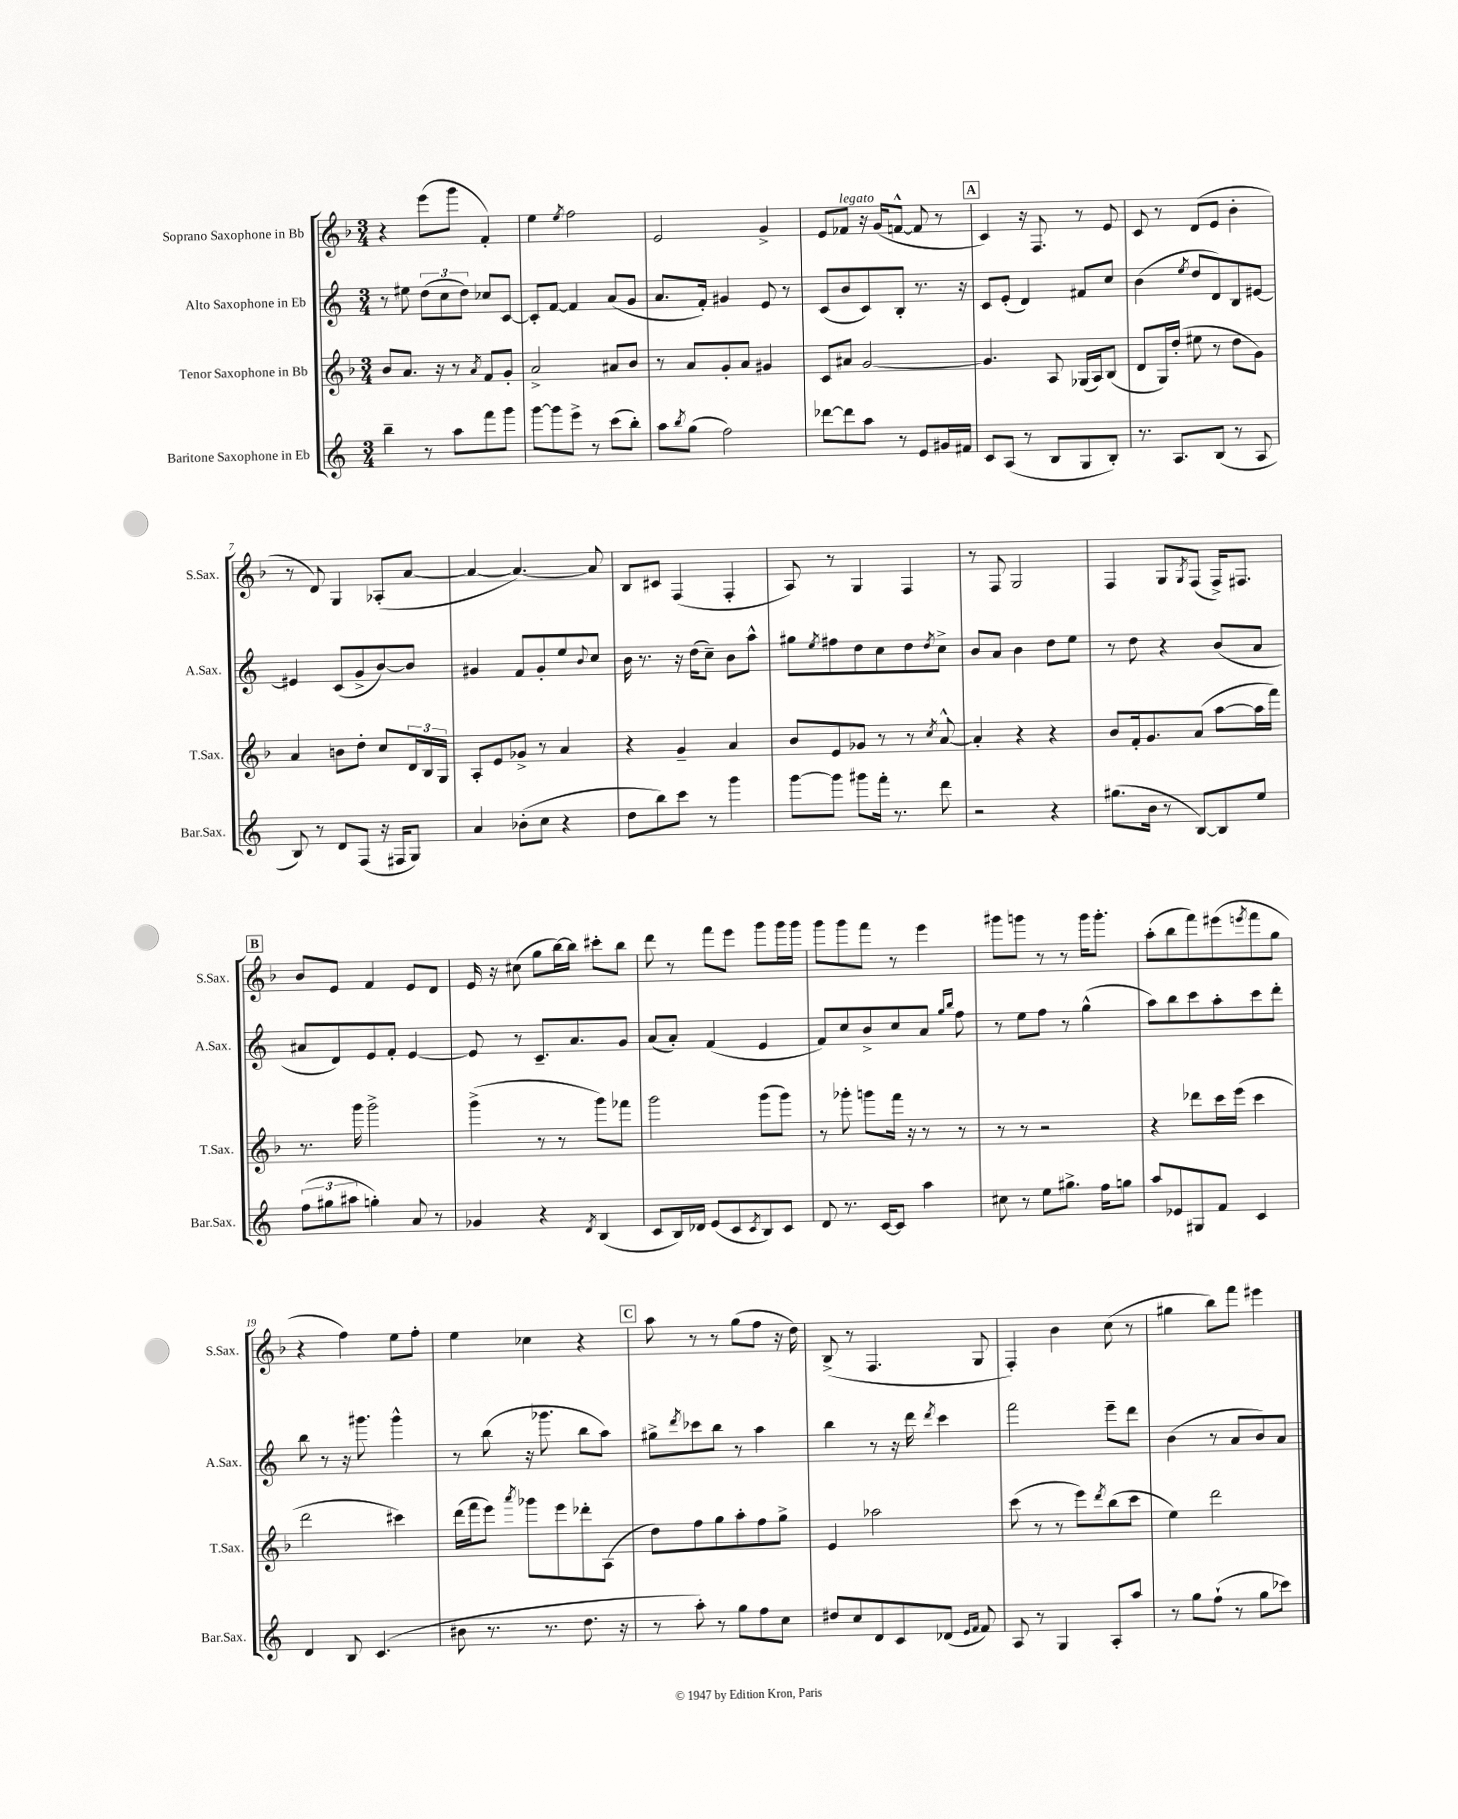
<<
\new StaffGroup <<
\new Staff = "s0" \with { instrumentName = "Soprano Saxophone in Bb" shortInstrumentName = "S.Sax." } {
    \clef treble \key f \major \numericTimeSignature \time 3/4
    r4 e'''8( g'''8 f'4-.) |
    e''4 \acciaccatura { e''8 } f''2 |
    e'2 g'4-> |
    e'8 fes'8^\markup { \italic "legato" } r16 g'16( f'8~-^ f'8 r8 |
    \mark \markup { \box "A" } c'4) r16 f8. r8 e'8 |
    c'8 r8 d'8( e'8 bes'4-. |
    r8 d'8) g4 aes8-.( a'8~ |
    a'4~ a'4.~) a'8 |
    bes8 cis'8 f4( f4-. |
    a8) r8 g4 f4 |
    r8 f8 g2 |
    f4 g8 \acciaccatura { g8 } f8( f16->) fis8. |
    \mark \markup { \box "B" } bes'8 e'8 f'4 e'8 d'8 |
    e'16 r16 cis''8( g''8 bes''16~) bes''16 cis'''8-. bes''8 |
    d'''8 r8 f'''8 e'''8 g'''8 g'''16 g'''16 |
    g'''8 g'''8 f'''8 r8 e'''4 |
    gis'''8 g'''8 r8 r8 g'''16 g'''8.-. |
    a''8-.( bes''8 f'''8) eis'''8( \acciaccatura { e'''8 } f'''8 g''8 |
    r4 f''4) e''8 f''8-. |
    e''4 ces''4 r4 |
    \mark \markup { \box "C" } a''8 r8 r8 g''8( f''8 r16 d''16) |
    bes8->( r8 f4. g8 |
    f4-.) bes'4 c''8( r8 |
    gis''4 bes''8) f'''8 eis'''4 \bar "|." |
}
\new Staff = "s1" \with { instrumentName = "Alto Saxophone in Eb" shortInstrumentName = "A.Sax." } {
    \clef treble \key c \major \numericTimeSignature \time 3/4
    r8 eis''8 \tuplet 3/2 { d''8( c''8 d''8) } ces''8 c'8~ |
    c'8-. f'8~ f'4 a'8( g'8 |
    a'8. f'16-.) gis'4 e'8 r8 |
    c'8( b'8 c'8) b8-. r8. r16 |
    \mark \markup { \box "A" } c'8 e'8-.( d'4) fis'8 c''8 |
    b'4( \acciaccatura { e''8 } d''8 d'8) b8 eis'8~ |
    eis'4 c'8( g'8-> b'8~) b'8 |
    gis'4 f'8 gis'8-. e''8 \appoggiatura { b'8 } c''8 |
    b'16 r8. r16 d''16( c''8--) b'8 a''8-^ |
    gis''8 \acciaccatura { e''8 } fis''8 d''8 c''8 d''8 \acciaccatura { d''8 } c''8-> |
    b'8 a'8 b'4 d''8 e''8 |
    r8 d''8 r4 b'8( a'8 |
    \mark \markup { \box "B" } ais'8 d'8) e'8 f'8-. e'4~ |
    e'8 r8 c'8.-- a'8. g'8 |
    a'8( a'8-.) f'4( e'4 |
    f'8) c''8 b'8-> c''8 a'8 \grace { g''16 b''16 } f''8 |
    r8 e''8 f''8 r8 g''4-^( |
    a''8) b''8 c'''8 a''8-. c'''8 d'''8-. |
    b''8 r8 r16 gis'''8. gis'''4-^ |
    r8 b''8( r16 ges'''8. b''8 a''8) |
    \mark \markup { \box "C" } gis''8-> \acciaccatura { d'''8 } ces'''8 b''8 r8 a''4 |
    b''4 r8 r16 d'''16 \acciaccatura { d'''8 } c'''4 |
    f'''2 e'''8-- d'''8 |
    b'4( r8 a'8 b'8) a'8 \bar "|." |
}
\new Staff = "s2" \with { instrumentName = "Tenor Saxophone in Bb" shortInstrumentName = "T.Sax." } {
    \clef treble \key f \major \numericTimeSignature \time 3/4
    bes'8 a'8. r16 r8 \acciaccatura { a'8 } f'8 g'8-. |
    a'2-> ais'8 bes'8 |
    r8 a'8 g'8-. a'8 gis'4 |
    c'8 ais'8 g'2~ |
    \mark \markup { \box "A" } g'4. a8 ges16( a16) bes8( |
    d'8 g16) d''16-.( eis''8 r8 d''8 g'8) |
    a'4 b'8 d''8-. c''8 \tuplet 3/2 { d'16 bes16 g16 } |
    a8-. e'8 ges'8-> r8 a'4 |
    r4 g'4-- a'4 |
    bes'8 e'8 ges'8 r8 r8 \acciaccatura { c''8 } a'8~-^ |
    a'4-. r4 r4 |
    bes'8 f'16-. g'8. a'8( a''8~ a''16 f'''16) |
    \mark \markup { \box "B" } r8. g'''16 g'''2-> |
    g'''4->( r8 r8 g'''8) fes'''8 |
    g'''2 g'''8( g'''8) |
    r8 ges'''8-. g'''8 f'''16 r16 r8 r8 |
    r8 r8 r2 |
    r4 des'''8 c'''16 e'''16( c'''4 |
    d'''2 cis'''4) |
    d'''16( f'''16 e'''8) \acciaccatura { a'''8 } ges'''8 e'''8 des'''8-. a8( |
    \mark \markup { \box "C" } d''8) f''8 g''8 a''8-. f''8 g''8-> |
    e'4 aes''2 |
    c'''8( r8 r8 e'''8) \acciaccatura { d'''8 } bes''8( c'''8 |
    e''4) d'''2 \bar "|." |
}
\new Staff = "s3" \with { instrumentName = "Baritone Saxophone in Eb" shortInstrumentName = "Bar.Sax." } {
    \clef treble \key c \major \numericTimeSignature \time 3/4
    b''4-- r8 a''8 f'''8 g'''8 |
    g'''8~ g'''8 e'''8-> r8 c'''8( b''8-.) |
    a''8 \acciaccatura { b''8 } g''8( f''2) |
    des'''8~ des'''8 a''8 r8 e'8 gis'16 fis'16 |
    \mark \markup { \box "A" } c'8 a8( r8 b8 g8 b8-.) |
    r8. a8. b8( r8 a8 |
    b8) r8 d'8 f8( r16 fis16 g8) |
    a'4 bes'8-.( c''8 r4 |
    d''8 b''8) c'''8 r8 g'''4 |
    g'''8~ g'''8 gis'''8 f'''16-. r8. d'''8 |
    r2 r4 |
    gis''8.( b'16 r8 b8~) b8 e''8 |
    \mark \markup { \box "B" } \tuplet 3/2 { f''8( gis''8 ais''8 } g''4-.) a'8 r8 |
    ges'4 r4 \acciaccatura { d'8 } b4( |
    c'8 b16) des'16 e'8( c'8 \acciaccatura { c'8 } b8) c'8 |
    d'8 r8. c'16~ c'8 a''4 |
    cis''8 r8 e''8 gis''8.-> f''16 g''8 |
    a''8 ees'8 gis8 f'8 c'4 |
    d'4 b8 c'4.( |
    bis'8 r8. r8. d''8. r16 |
    \mark \markup { \box "C" } r8 a''8-.) r8 g''8 f''8 c''8 |
    dis''8 c''8 d'8 c'8 des'8( \grace { e'16 f'16 } f'8) |
    a8 r8 g4 a8-. a''8 |
    r8 g''8 f''8-!( r8 g''8 ces'''8) \bar "|." |
}
>>
>>
